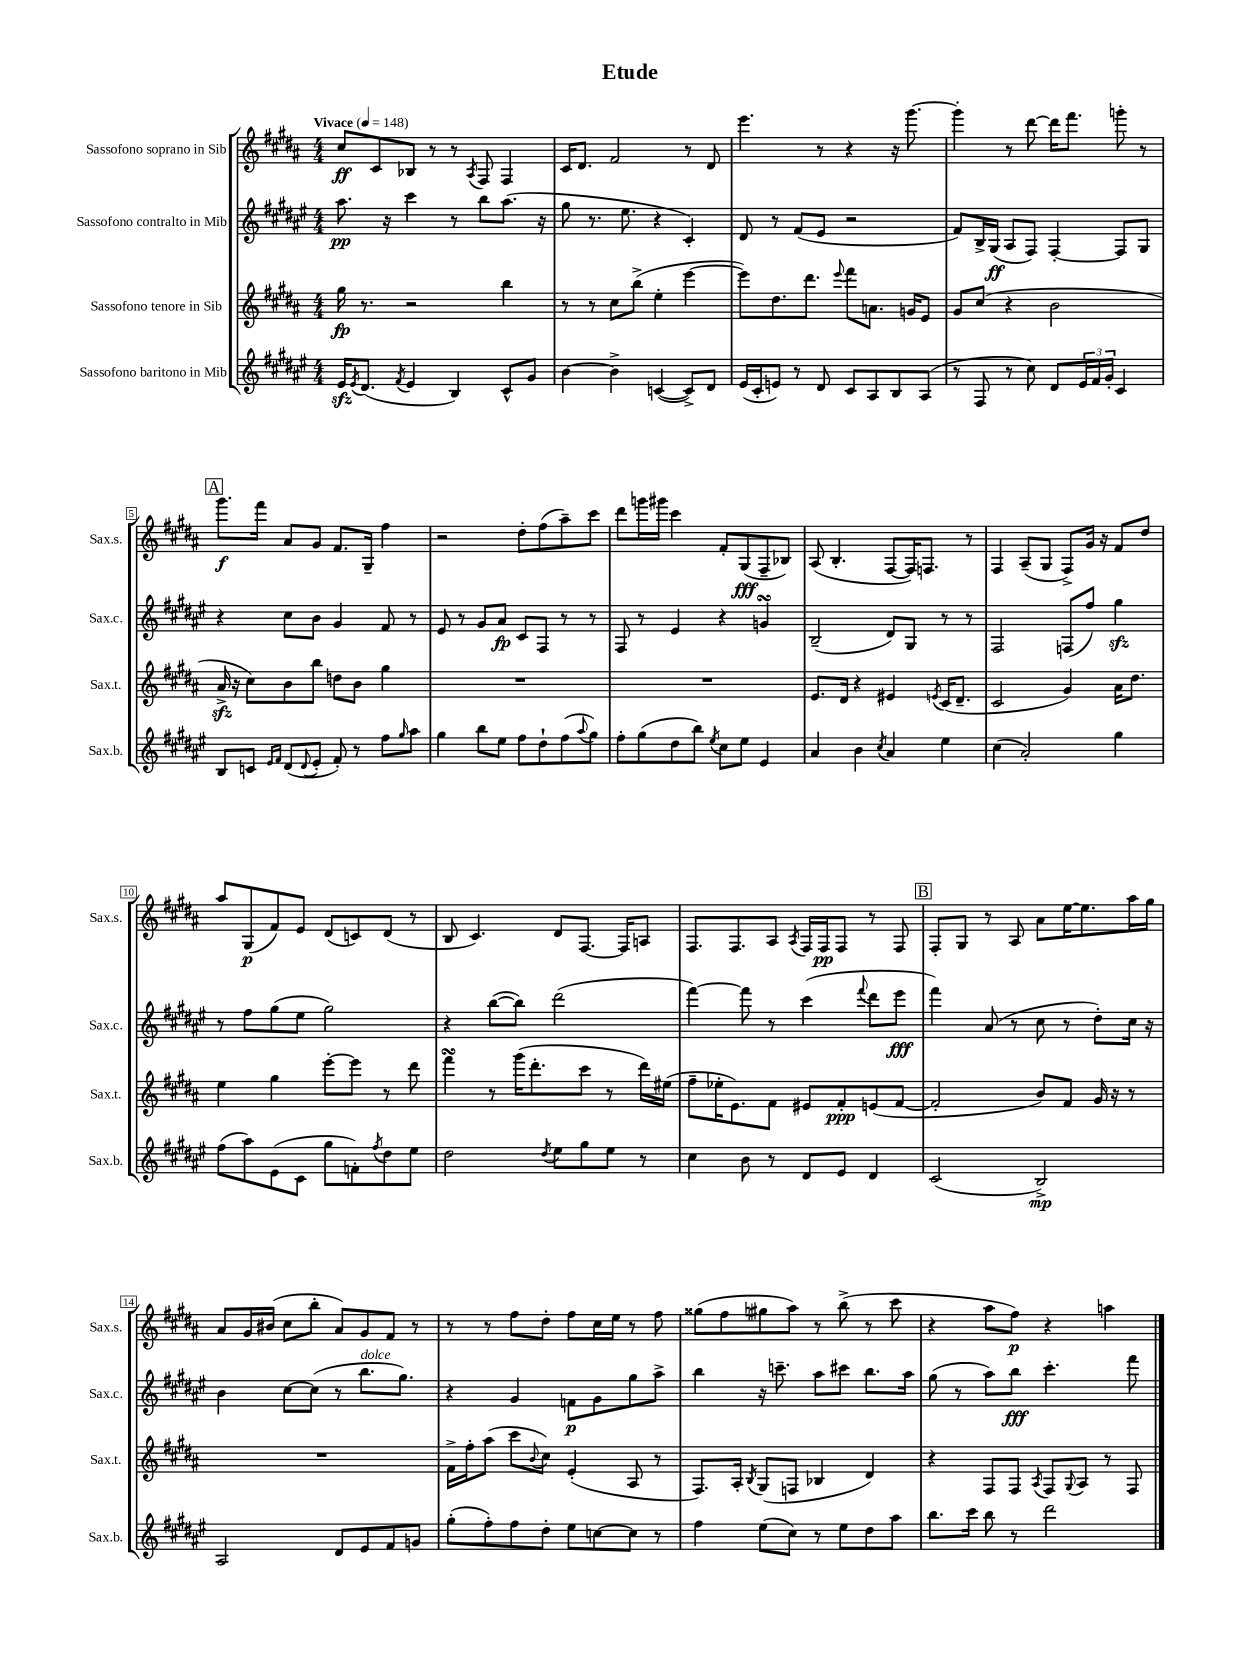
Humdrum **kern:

**kern	**kern	**kern	**kern
*staff4	*staff3	*staff2	*staff1
*clefG2	*clefG2	*clefG2	*clefG2
*k[f#c#g#d#a#e#]	*k[f#c#g#d#a#]	*k[f#c#g#d#a#e#]	*k[f#c#g#d#a#]
*M4/4	*M4/4	*M4/4	*M4/4
*MM148	*MM148	*MM148	*MM148
16e#	16gg#	8.aa#	8cc#
8qe#	.	.	.
(8.d#	8.r	.	.
.	.	.	8c#
.	.	16r	.
8qf#	.	.	.
4e#	2r	4ccc#	8B-
.	.	.	8r
4B)	.	8r	8r
.	.	.	8qA#
.	.	8bb	8F#
8c#^^	4bb	(8.aa#	4F#
8g#	.	.	.
.	.	16r	.
=	=	=	=
[4b	8r	8gg#	16c#
.	.	.	8.d#
.	8r	8.r	.
4b^]	8cc#	.	2f#
.	.	8.ee#	.
.	(8bb^	.	.
([4c	4ee'	4r	.
8c^])	[4eee	4c#')	8r
8d#	.	.	8d#
=	=	=	=
(16e#	8eee])	8d#	4.eee
16c#'	.	.	.
8e)	8.dd#	8r	.
8r	.	(8f#	.
.	8.ddd#	.	.
8d#	.	8e#	8r
.	8qqeee	.	.
8c#	8fff#	2r	4r
8A#	8.a	.	.
8B	.	.	16r
.	16g	.	[8.ggg#
(8A#	8e	.	.
=	=	=	=
8r	8g#	8f#)	4ggg#']
8F#	(8cc#	16B^	.
.	.	(16G#	.
8r	4r	8A#	8r
8cc#)	.	8F#)	[8ddd#
8d#	2b	[4F#'	16ddd#]
.	.	.	8.fff#
24e#	.	.	.
24f#	.	.	.
24g#'	.	.	.
4c#	.	8F#]	8ggg'
.	.	8G#	8r
=	=	=	=
8B	16a#^	4r	8.ggg#
.	16r	.	.
8c	8cc#)	.	.
.	.	.	16fff#
16qqe#	.	.	.
16qqf#	.	.	.
(8d#	8b	8cc#	8a#
8qqd#	.	.	.
8e#'	8bb	8b	8g#
8f#')	8dd	4g#	8.f#
8r	8b	.	.
.	.	.	16G#~
8ff#	4gg#	8f#	4ff#
16qqgg#	.	.	.
8aa#	.	8r	.
=	=	=	=
4gg#	1r	8e#	2r
.	.	8r	.
8bb	.	8g#	.
8ee#	.	8a#	.
8ff#	.	8c#	8dd#'
8dd#`	.	8F#	(8ff#
(8ff#	.	8r	8aa#~)
8qqaa#	.	.	.
8gg#)	.	8r	8ccc#
=	=	=	=
8ff#'	1r	8F#	8ddd#
(8gg#	.	8r	16ggg
.	.	.	16ggg#
8dd#	.	4e#	4ccc#
8bb)	.	.	.
8qee#	.	.	.
8cc#	.	4r	8f#'
8ee#	.	.	(8G#
4e#	.	4g	8F#~
.	.	.	8B-)
=	=	=	=
4a#	8.e	(2B~	(8A#
.	.	.	4.B'
.	16d#	.	.
4b	4r	.	.
8qcc#	.	.	.
4a#	4e#	8d#)	[8F#
.	.	8G#	16F#])
.	.	.	8.F
.	8qe	.	.
4ee#	(16c#	8r	.
.	8.d#~	.	.
.	.	8r	8r
=	=	=	=
(4cc#	2c#	2F#	4F#
2a#')	.	.	(8A#~
.	.	.	8G#
.	4g#)	(8F	8F#^)
.	.	8ff#)	16g#
.	.	.	16r
4gg#	16a#	4gg#	8f#
.	8.dd#	.	.
.	.	.	8dd#
=	=	=	=
(8ff#	4ee	8r	8aa#
8aa#)	.	8ff#	(8G#
(8e#	4gg#	(8gg#	8f#)
8c#	.	8ee#	8e
8gg#	[8eee'	2gg#)	(8d#
8f')	8eee]	.	8c)
8qff#	.	.	.
8dd#	8r	.	(8d#
8ee#	8ddd#	.	8r
=	=	=	=
2dd#	4fff#	4r	8B
.	.	.	4.c#)
.	8r	([8bb	.
.	(16ggg#	8bb])	.
.	8.ddd#'	.	.
8qdd#	.	.	.
8ee#	.	(2ddd#	8d#
8gg#	8ccc#	.	[8.F#
8ee#	8r	.	.
.	.	.	16F#]
8r	16ddd#)	.	8A
.	(16ee#	.	.
=	=	=	=
4cc#	8ff#~	[4fff#)	8.F#
.	16ee-'	.	.
.	8.e)	.	8.F#
8b	.	8fff#]	.
8r	8f#	8r	8A#
.	.	.	8qA#
8d#	8e#	(4ccc#	16F#
.	.	.	16F#
8e#	8f#'	.	8F#
.	.	8qqfff#	.
4d#	(8e	8ddd#	8r
.	[8f#	8eee#	8F#
=	=	=	=
(2c#	2f#']	4fff#)	8F#'
.	.	.	8G#
.	.	(8a#	8r
.	.	8r	8A#
2B^)	8b)	8cc#	8a#
.	8f#	8r	[16ee
.	.	.	8.ee]
.	16g#	8dd#')	.
.	16r	.	.
.	8r	16cc#	16aa#
.	.	16r	16gg#
=	=	=	=
2A#	1r	4b	8a#
.	.	.	16g#
.	.	.	(16b#
.	.	[8cc#	8cc#
.	.	(8cc#]	8bb'
8d#	.	8r	8a#)
8e#	.	8.bb	8g#
8f#	.	.	8f#
.	.	8.gg#)	.
8g	.	.	8r
=	=	=	=
(8gg#'	16f#^	4r	8r
.	16ff#'	.	.
8ff#')	(8aa#	.	8r
8ff#	8ccc#	4g#	8ff#
.	8qqb	.	.
8dd#'	8cc#)	.	8dd#'
8ee#	(4e'	8f	8ff#
[8cc	.	8g#	16cc#
.	.	.	16ee
8cc]	8A#	8gg#	8r
8r	8r	8aa#^	8ff#
=	=	=	=
4ff#	8.F#)	4bb	(8gg##
.	.	.	8ff#
.	16A#'	.	.
.	8qB	.	.
(8ee#	(8G#	16r	8gg#
.	.	8.ccc~	.
8cc#)	8F	.	8aa#)
8r	4B-	8aa#	8r
8ee#	.	8ccc#	(8bb^
8dd#	4d#)	8.bb	8r
8aa#	.	.	8ccc#
.	.	16aa#	.
=	=	=	=
8.bb	4r	(8gg#	4r
.	.	8r	.
16ccc#	.	.	.
8bb	8F#	8aa#)	8aa#
8r	8F#	8bb	8ff#)
.	8qA#	.	.
2ddd#	8F#	4.ccc#'	4r
.	8qqG#	.	.
.	8A#	.	.
.	8r	.	4aa
.	8F#	8fff#	.
==	==	==	==
*-	*-	*-	*-
